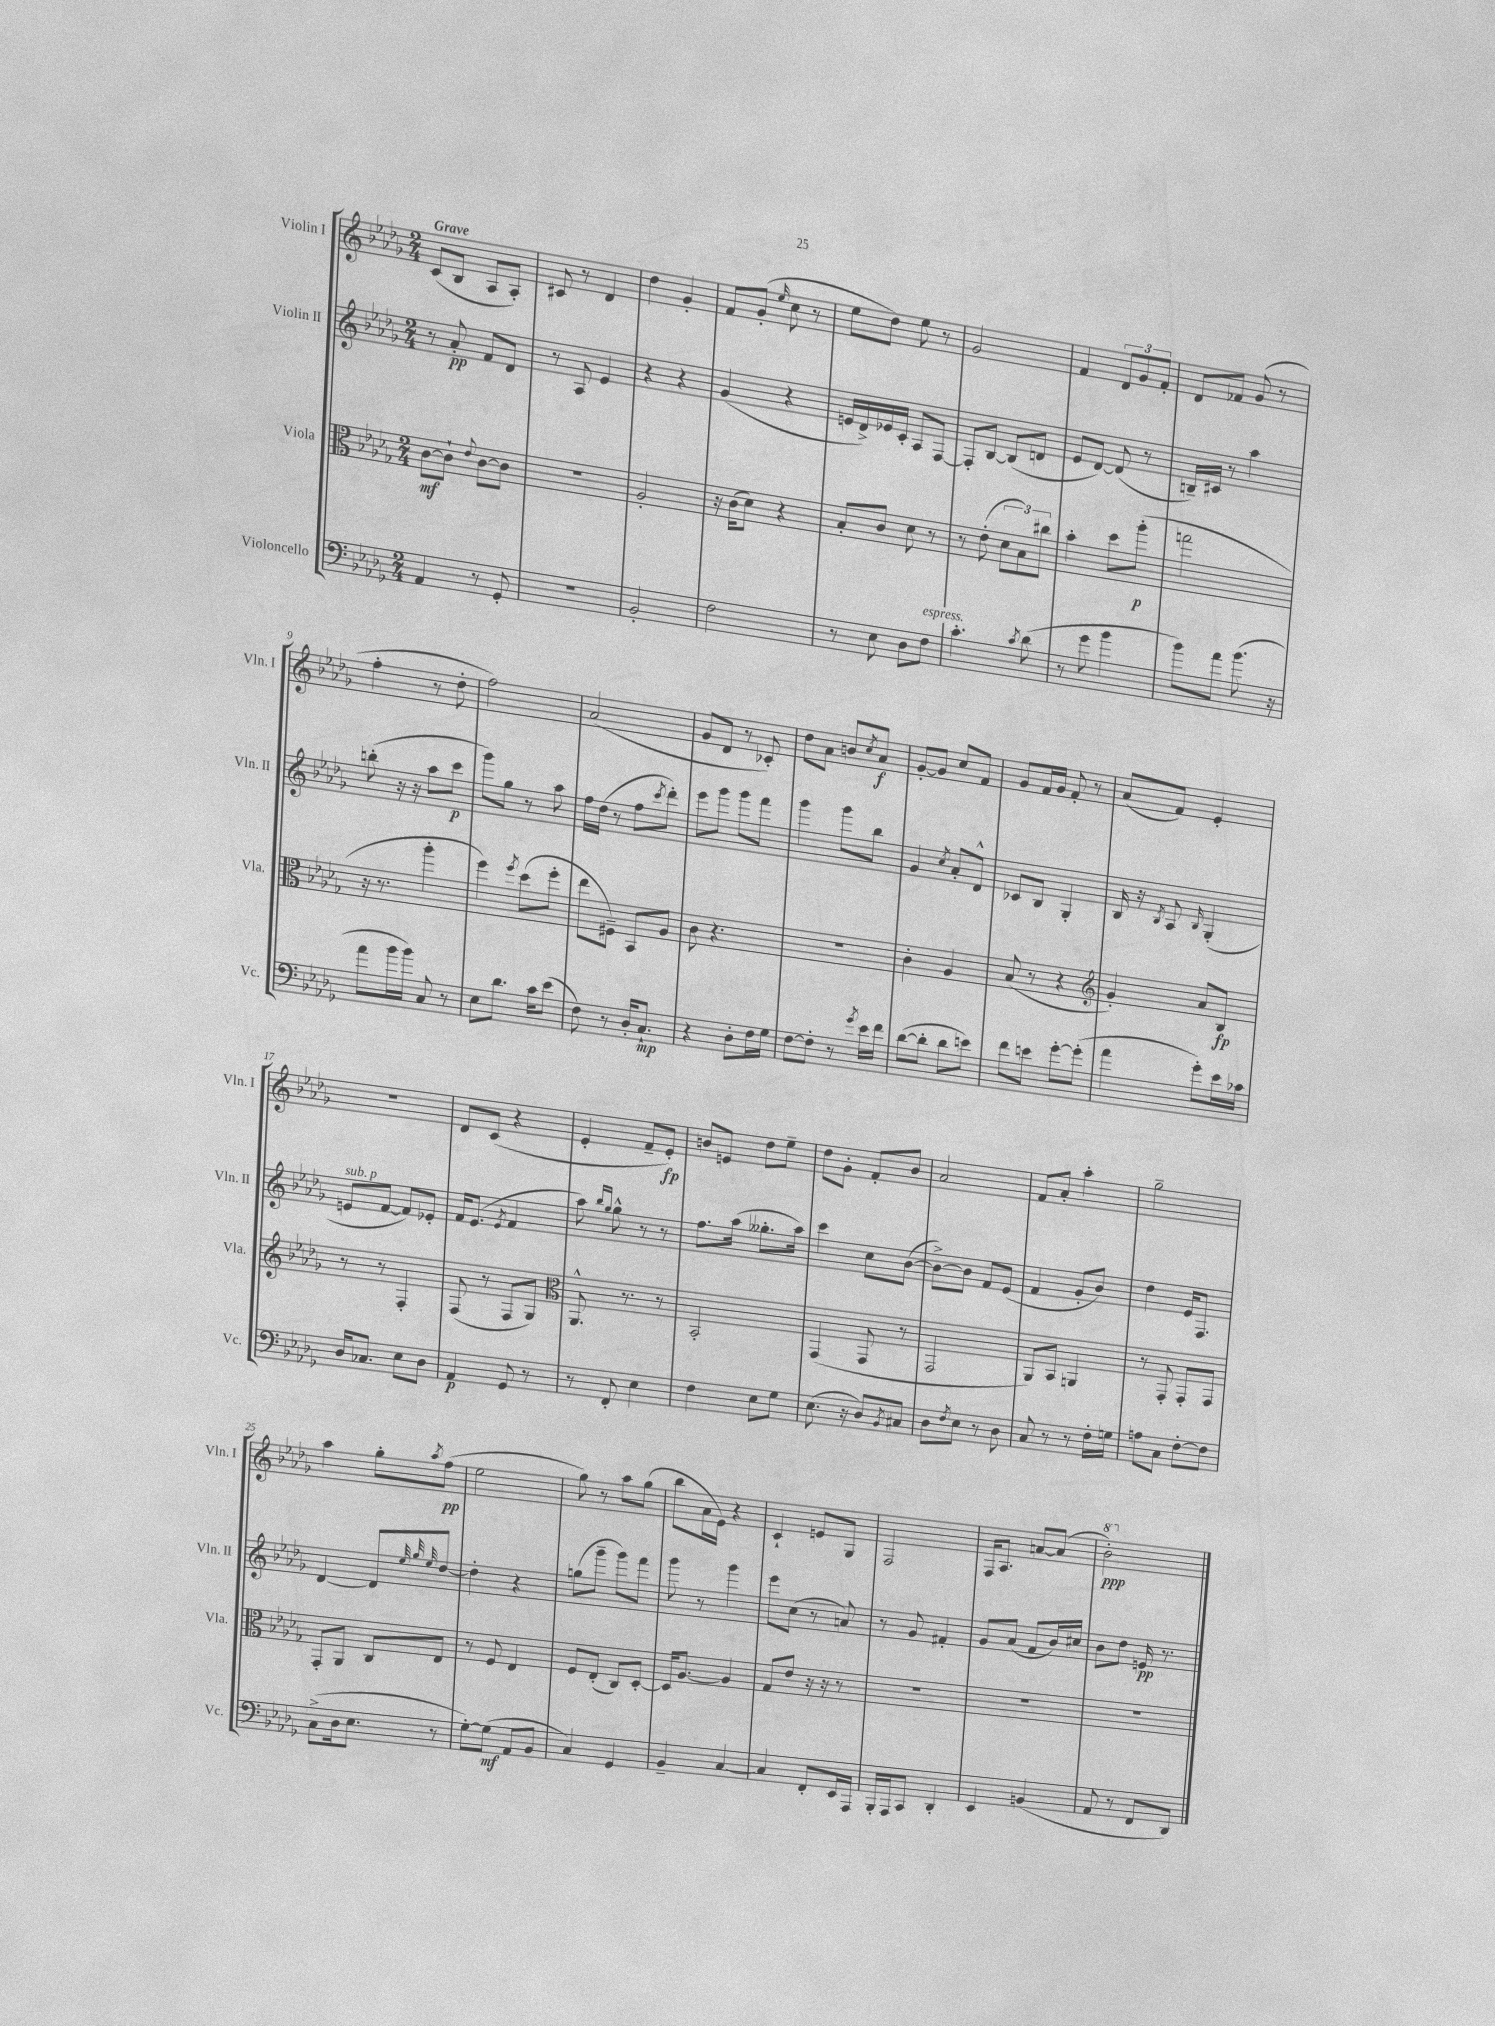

**kern	**dynam	**kern	**dynam	**kern	**dynam	**kern	**dynam
*part4	*part4	*part3	*part3	*part2	*part2	*part1	*part1
*staff4	*staff4	*staff3	*staff3	*staff2	*staff2	*staff1	*staff1
*I"Violoncello	*	*I"Viola	*	*I"Violin II	*	*I"Violin I	*
*I'Vc.	*	*I'Vla.	*	*I'Vln. II	*	*I'Vln. I	*
*clefF4	*	*clefC3	*	*clefG2	*	*clefG2	*
*k[b-e-a-d-g-]	*	*k[b-e-a-d-g-]	*	*k[b-e-a-d-g-]	*	*k[b-e-a-d-g-]	*
*M2/4	*	*M2/4	*	*M2/4	*	*M2/4	*
=1	=1	=1	=1	=1	=1	=1	=1
!	!	!	!	!	!	!LO:TX:a:B:t=Grave	!
4AA-/	.	[8c\L	mf	8r	.	(8c/L	.
.	.	8c`\J]	.	8a-'/	pp	8B-/J	.
.	.	8qqe-/	.	.	.	.	.
8r	.	[8c\L	.	8f/L	.	8A-/L	.
8GG-'/	.	8c\J]	.	8d-/J	.	8A-'/J)	.
=2	=2	=2	=2	=2	=2	=2	=2
2r	.	2r	.	8r	.	8c#X/	.
.	.	.	.	8A-/	.	8r	.
.	.	.	.	4e-/	.	4d-/	.
=3	=3	=3	=3	=3	=3	=3	=3
2BB-'/	.	2A-'/	.	4r	.	4dd-\	.
.	.	.	.	4r	.	4g-'/	.
=4	=4	=4	=4	=4	=4	=4	=4
2F\	.	16r	.	(4g-/	.	8f/L	.
.	.	(16c\KL	.	.	.	.	.
.	.	8d-\J)	.	.	.	(8g-'/J	.
.	.	.	.	.	.	16qqee-/	.
.	.	4r	.	4r	.	8cc\	.
.	.	.	.	.	.	8r	.
=5	=5	=5	=5	=5	=5	=5	=5
8r	.	8B-'/L	.	16en/LL	.	8ee-\L	.
.	.	.	.	16d-^/)	.	.	.
8E-\	.	8c/J	.	16e-X/	.	8dd-\J)	.
.	.	.	.	16c'/JJ	.	.	.
8D-\L	.	8d-\	.	8A-/L	.	8ee-\	.
!LO:TX:a:i:t=espress.	!	!	!	!	!	!	!
8F\J	.	8r	.	[8F/J	.	8r	.
=6	=6	=6	=6	=6	=6	=6	=6
4.c'\	.	8r	.	8F'/L]	.	2g-/	.
.	.	(8e-'\	.	[8B-/J	.	.	.
.	.	12d-\L	.	(8B-/L]	.	.	.
.	.	12B-\)	.	.	.	.	.
8qc/	.	.	.	.	.	.	.
(8d-\	.	.	.	8dn/J	.	.	.
.	.	12cc#X\J	.	.	.	.	.
=7	=7	=7	=7	=7	=7	=7	=7
8r	.	4b-'\	.	8e-/L	.	4f/	.
8g-\	.	.	.	[8d-/J)	.	.	.
4b-\	.	8dd-\L	.	(8d-/]	.	12d-/L	.
.	.	.	.	.	.	12g-/	.
.	.	(8aa-'\J	p	8r	.	.	.
.	.	.	.	.	.	12f'/J	.
=8	=8	=8	=8	=8	=8	=8	=8
8b-\L)	.	2ggn\	.	16Bn~/LL)	.	8d-/L	.
.	.	.	.	16c#X/JJ	.	.	.
8a-\J	.	.	.	8r	.	8f-X/J	.
(8.b-\	.	.	.	4aa-\	.	(8g-/	.
.	.	.	.	.	.	8r	.
16r	.	.	.	.	.	.	.
!!LO:LB:g=z
=9	=9	=9	=9	=9	=9	=9	=9
8a-\L	.	16r	.	(8bbn'\	.	4ff'\	.
.	.	8.r	.	.	.	.	.
16b-\L	.	.	.	16r	.	.	.
16b-\JJ)	.	.	.	16r	.	.	.
8C/	.	4aa-'\	.	8aa-\L	.	8r	.
8r	.	.	.	8ccc\J	p	8dd-'\	.
=10	=10	=10	=10	=10	=10	=10	=10
8E-\L	.	4ff\)	.	8ggg-\L)	.	2ff\)	.
8.d-\J	.	.	.	8gg-\J	.	.	.
.	.	8qff/	.	.	.	.	.
.	.	(8dd-\L	.	8r	.	.	.
16c\KL	.	.	.	.	.	.	.
(8e-\J	.	8ff'\J	.	8aa-\	.	.	.
=11	=11	=11	=11	=11	=11	=11	=11
8F\)	.	8ee-\L	.	16ff\LL	.	(2a-/	.
.	.	.	.	(16dd-\JJ	.	.	.
8r	.	8F#X~\J)	.	8r	.	.	.
16D-'/KL	.	8BB-/L	.	8ff\L	.	.	.
8.C`/J	mp	.	.	.	.	.	.
.	.	.	.	8qccc/	.	.	.
.	.	8A-/J	.	8ddd-'\J)	.	.	.
=12	=12	=12	=12	=12	=12	=12	=12
4r	.	8c\	.	8eee-\L	.	8g-/L	.
.	.	4.r	.	8ggg-\J	.	8d-/J	.
8D-'\L	.	.	.	8ggg-\L	.	8r	.
16F\L	.	.	.	8fff\J	.	8c-X'/)	.
16G-\JJ	.	.	.	.	.	.	.
=13	=13	=13	=13	=13	=13	=13	=13
[8F\L	.	2r	.	4ggg-\	.	8dd-\L	.
8F'\J]	.	.	.	.	.	8a-\J	.
8r	.	.	.	8ggg-\L	.	8bn/L	.
8qg-/	.	.	.	.	.	8qcc/	.
16e-\LL	.	.	.	8bb-\J	.	8a-/J	f
16f\JJ	.	.	.	.	.	.	.
=14	=14	=14	=14	=14	=14	=14	=14
([8d-\L	.	4c'\	.	4g-/	.	[8g-'/L	.
8d-'\J]	.	.	.	.	.	8g-/J]	.
.	.	.	.	8qcc/	.	.	.
8d-\L	.	4A-/	.	8a-'/L	.	8cc/L	.
8en\J)	.	.	.	8d-^^/J	.	8f/J	.
=15	=15	=15	=15	=15	=15	=15	=15
8f\L	.	(8B-/	.	8c-X/L	.	8g-/L	.
8en\J	.	8r	.	8B-/J	.	16f/L	.
.	.	.	.	.	.	16g-/JJ	.
[8g-'\L	.	4r	.	4G-'/	.	8f'/	.
(8g-'\J]	.	.	.	.	.	8r	.
=16	=16	=16	=16	=16	=16	=16	=16
*	*	*clefG2	*	*	*	*	*
4a-\	.	4g-'/)	.	16B-/	.	(8a-/L	.
.	.	.	.	16r	.	.	.
.	.	.	.	8qB-/	.	.	.
.	.	.	.	8A-/	.	8f/J)	.
.	.	.	.	16qqB-/	.	.	.
8g-'\L)	.	8a-/L	.	(4G-'/	.	4e-'/	.
16e-\L	.	8B-/J	fp	.	.	.	.
16c-X\JJ	.	.	.	.	.	.	.
!!LO:LB:g=z
=17	=17	=17	=17	=17	=17	=17	=17
!	!	!	!	!LO:TX:a:i:t=sub. p	!	!	!
16D-/KL	.	8r	.	8en/L	.	2r	.
8.C-X/J	.	.	.	.	.	.	.
.	.	8r	.	[8f/J	.	.	.
8E-\L	.	4F'/	.	8f/L])	.	.	.
8D-\J	.	.	.	8e-X'/J	.	.	.
=18	=18	=18	=18	=18	=18	=18	=18
4AA-/	p	(8F/	.	16f/KL	.	8d-/L	.
.	.	.	.	(8.e-/J	.	.	.
.	.	8r	.	.	.	(8c/J	.
.	.	.	.	8qe-/	.	.	.
8GG-/	.	8F/L	.	4f/	.	4r	.
8r	.	8G-/J)	.	.	.	.	.
=19	=19	=19	=19	=19	=19	=19	=19
*	*	*clefC3	*	*	*	*	*
8r	.	8.AA-^^/	.	8aa-\)	.	4e-'/	.
.	.	.	.	16qqbb-/LL	.	.	.
.	.	.	.	16qqgg-/JJ	.	.	.
8FF'/	.	.	.	8gg-^^\	.	.	.
.	.	8.r	.	.	.	.	.
4E-\	.	.	.	8r	.	8f~/L	.
.	.	8r	.	8r	.	8e-'/J)	fp
=20	=20	=20	=20	=20	=20	=20	=20
4F\	.	2BB-'/	.	8.ff\L	.	8bn/L	.
.	.	.	.	.	.	8en/J	.
.	.	.	.	(16aa-\Jk	.	.	.
8E-\L	.	.	.	8.gg--X'\L	.	8dd-\L	.
8G-\J	.	.	.	.	.	8ee-~\J	.
.	.	.	.	16aa-\Jk)	.	.	.
=21	=21	=21	=21	=21	=21	=21	=21
(8.E-\	.	(4GG-/	.	4ccc\	.	8dd-\L	.
.	.	.	.	.	.	8g-'\J	.
16r	.	.	.	.	.	.	.
8D-/L)	.	8GG-/	.	8cc\L	.	8f'/L	.
8qBB-/	.	.	.	.	.	.	.
8C#X/J	.	8r	.	([8b-\J	.	8b-/J	.
=22	=22	=22	=22	=22	=22	=22	=22
8D-\L	.	2GG-/	.	8b-^\L_)	.	2a-/	.
8qF/	.	.	.	.	.	.	.
8E-\J	.	.	.	8b-\J]	.	.	.
8r	.	.	.	8f/L	.	.	.
8D-\	.	.	.	(8e-/J	.	.	.
=23	=23	=23	=23	=23	=23	=23	=23
8C/	.	8AA-/L)	.	4f/	.	8f/L	.
8r	.	8BB-/J	.	.	.	8a-'/J	.
8r	.	4AAn/	.	8g-'/L	.	4aa-'\	.
16F'\LL	.	.	.	8b-/J)	.	.	.
16Gn\JJ	.	.	.	.	.	.	.
=24	=24	=24	=24	=24	=24	=24	=24
8An\L	.	8r	.	4dd-\	.	2gg-~\	.
8C\J	.	8GG-'/	.	.	.	.	.
[8F'\L	.	8GG-'/L	.	16e-/KL	.	.	.
.	.	.	.	8.F/J	.	.	.
8F\J]	.	8GG-/J	.	.	.	.	.
!!LO:LB:g=z
=25	=25	=25	=25	=25	=25	=25	=25
(8C^\L	.	8GG-'/L	.	[4d-/	.	4aa-\	.
16D-\k	.	8AA-/J	.	.	.	.	.
8.E-\J	.	.	.	.	.	.	.
.	.	8C/L	.	8d-/L]	.	8gg-'\L	.
.	.	.	.	32qqee-/	.	.	.
.	.	.	.	32qqgg-/	.	.	.
.	.	.	.	32qqee-/	.	8qaa-/	.
8r	.	8E-/J	.	[8dd-/J	.	(8ff\J	pp
=26	=26	=26	=26	=26	=26	=26	=26
[8G-'\L)	.	8r	.	4dd-'\]	.	2ee-\	.
(8G-\J]	mf	8F/	.	.	.	.	.
8AA-/L	.	4E-/	.	4r	.	.	.
8BB-/J	.	.	.	.	.	.	.
=27	=27	=27	=27	=27	=27	=27	=27
4C/)	.	8F/L	.	(8ggn\L	.	8gg-\)	.
.	.	(8E-'/J	.	8ggg-~\J	.	8r	.
4GG-/	.	8C/L)	.	8ggg-\L)	.	8aa-\L	.
.	.	[8D-'/J	.	8fff\J	.	(8gg-\J	.
=28	=28	=28	=28	=28	=28	=28	=28
4BB-~/	.	16D-/KL]	.	8ggg-\	.	8bb-\L	.
.	.	[8.A-/J	.	.	.	.	.
.	.	.	.	8r	.	16a-\L	.
.	.	.	.	.	.	16e-\JJ)	.
[4C/	.	4A-/]	.	4ggg-\	.	4r	.
=29	=29	=29	=29	=29	=29	=29	=29
4C/]	.	8G-/L	.	8eee-\L	.	4c`/	.
.	.	8e-/J	.	(8cc\J	.	.	.
8FF'/L	.	16r	.	8r	.	8en/L	.
.	.	16r	.	.	.	.	.
16EE-/L	.	8r	.	8an/)	.	8G-/J	.
16AAA-/JJ	.	.	.	.	.	.	.
=30	=30	=30	=30	=30	=30	=30	=30
16BBB-'/LL	.	2r	.	8r	.	2F/	.
16AAA-/J	.	.	.	.	.	.	.
8CC/J	.	.	.	8g-/	.	.	.
4DD-'/	.	.	.	4f#X'/	.	.	.
=31	=31	=31	=31	=31	=31	=31	=31
4EE-/	.	2r	.	8g-/L	.	16F/KL	.
.	.	.	.	.	.	8.A-/J	.
.	.	.	.	(8a-/J	.	.	.
(4BBn/	.	.	.	8f/L	.	[8an/L	.
.	.	.	.	16b-/L)	.	(8a/J]	.
.	.	.	.	16cc#X/JJ	.	.	.
=32	=32	=32	=32	=32	=32	=32	=32
*	*	*	*	*	*	*8va	*
8AA-/	.	2r	.	8b-\L	.	2bb-'\)	ppp
8r	.	.	.	8dd-\J	.	.	.
8FF/L	.	.	.	16en/	pp	.	.
.	.	.	.	8.r	.	.	.
8DD-/J)	.	.	.	.	.	.	.
*	*	*	*	*	*	*X8va	*
==	==	==	==	==	==	==	==
*-	*-	*-	*-	*-	*-	*-	*-
